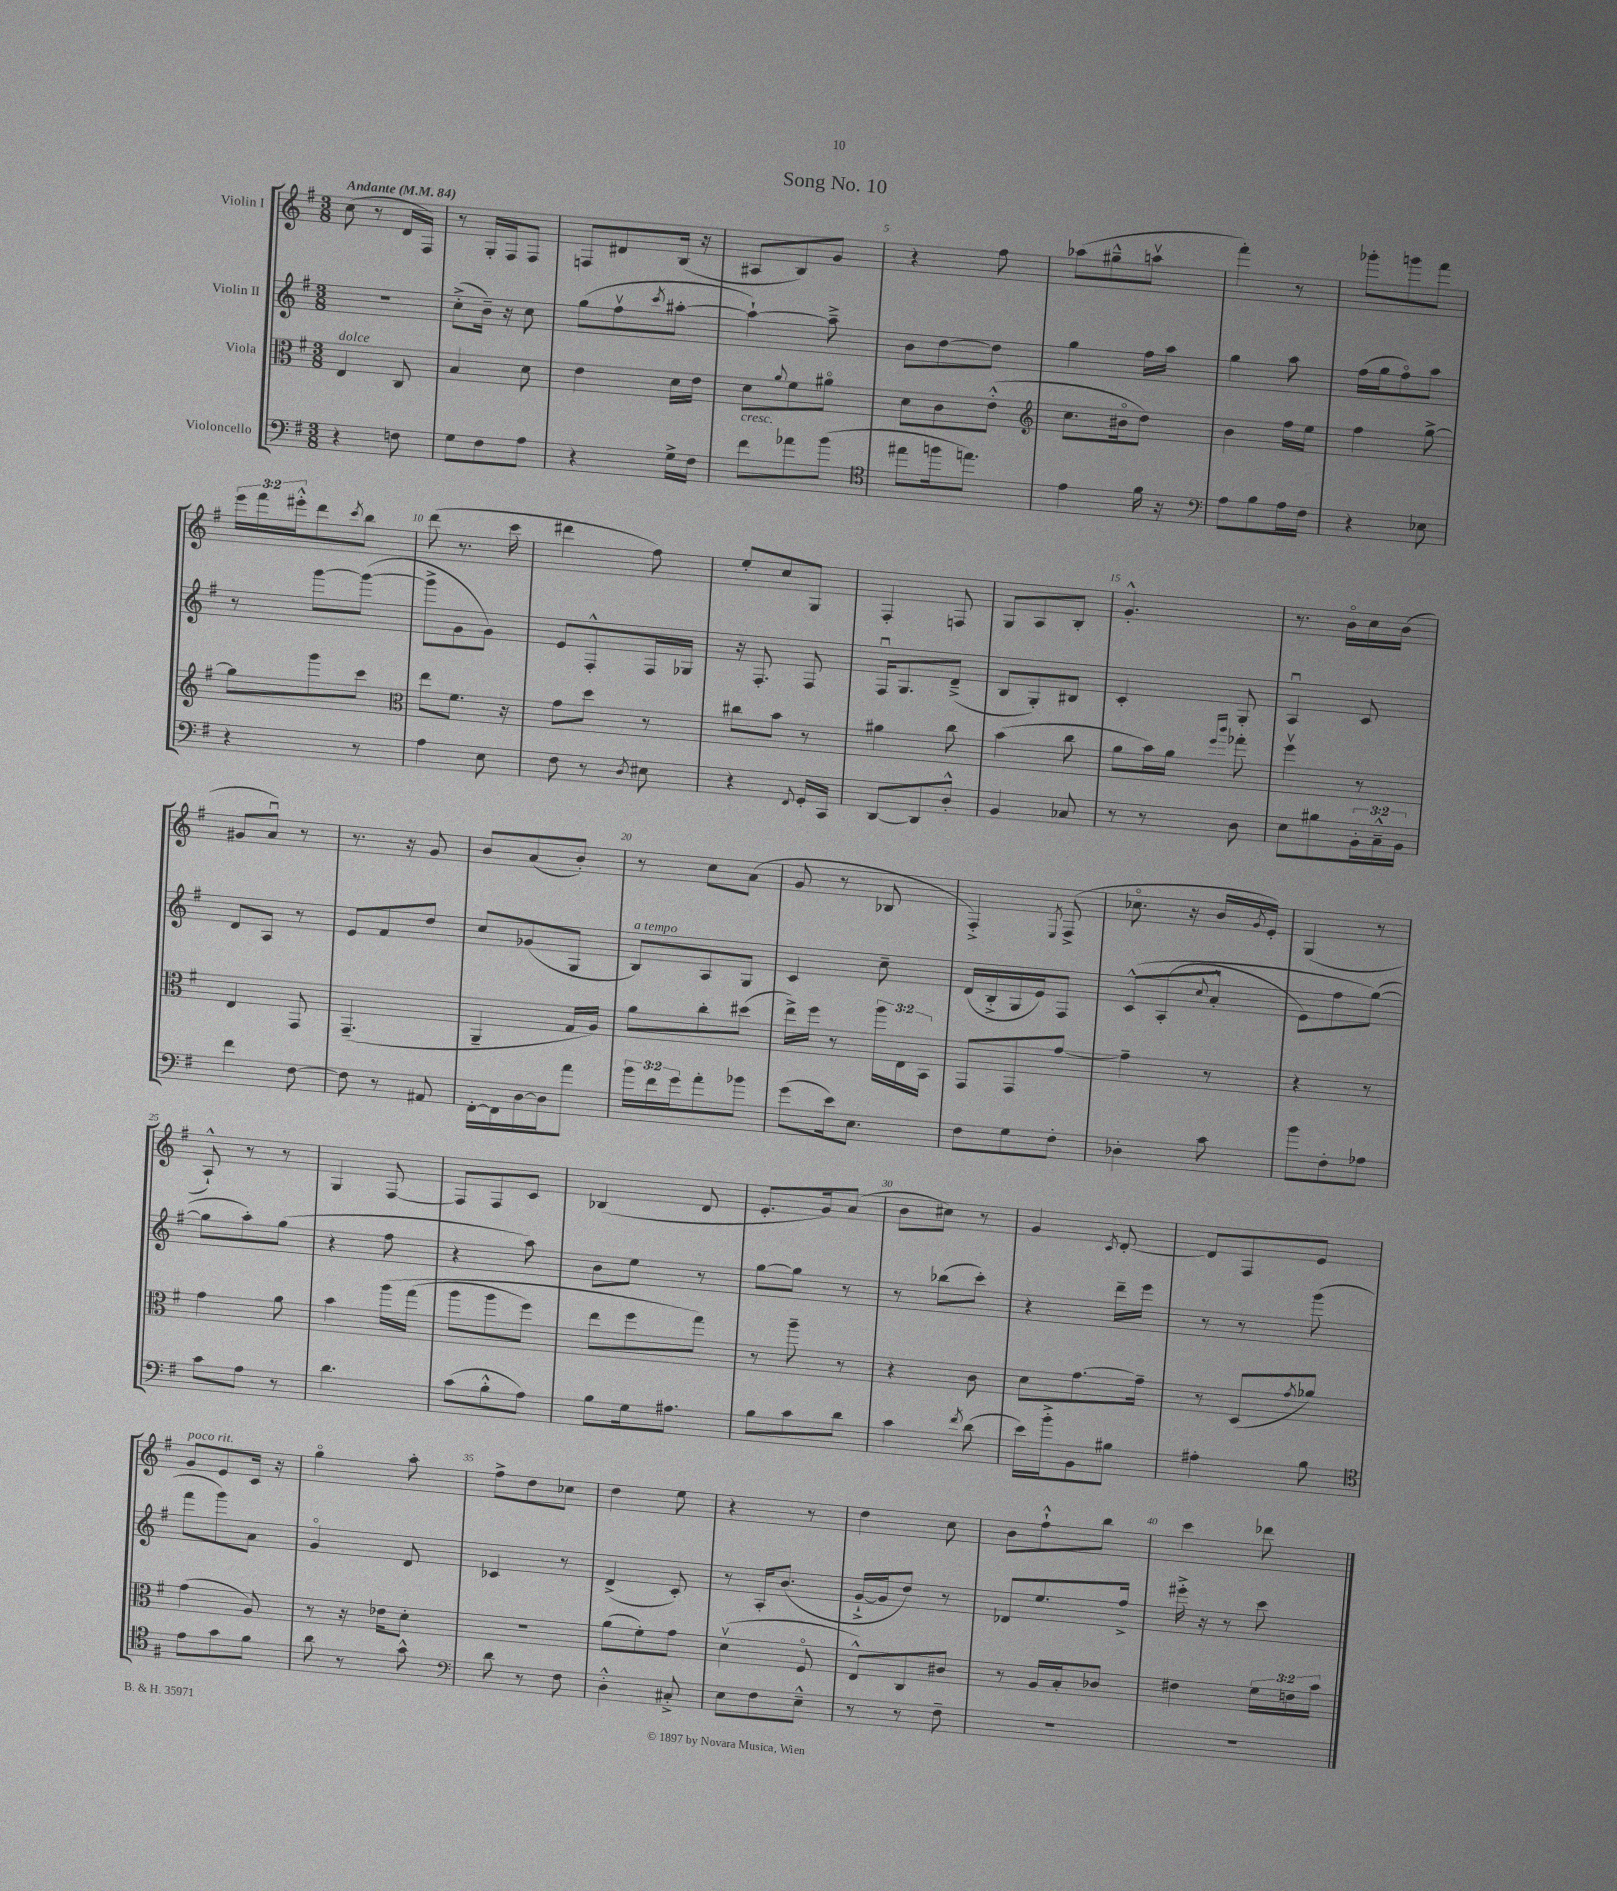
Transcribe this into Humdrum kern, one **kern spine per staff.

**kern	**kern	**kern	**kern
*part4	*part3	*part2	*part1
*staff4	*staff3	*staff2	*staff1
*I"Violoncello	*I"Viola	*I"Violin II	*I"Violin I
*clefF4	*clefC3	*clefG2	*clefG2
*k[f#]	*k[f#]	*k[f#]	*k[f#]
*M3/8	*M3/8	*M3/8	*M3/8
*MM84	*MM84	*MM84	*MM84
=1	=1	=1	=1
!	!	!	!LO:TX:a:B:t=Andante
!	!LO:TX:a:i:t=dolce	!	!
4r	4E/	4.r	(8cc\
.	.	.	8r
8Fn\	8C/	.	16d/LL
.	.	.	16F#/JJ)
=2	=2	=2	=2
8G\L	4B/	(8cc'^\L	8r
8F#\	.	16b~\Jk)	16G'/LL
.	.	16r	16F#/J
8A\J	8d\	8cc\	8F#/J
=3	=3	=3	=3
4r	4e\	(8gg\L	8Fn/L
.	.	8ff#v\	8d#X/
.	.	8qccc/	.
16G^\LL	16d\LL	[8aa#X'\J	(16B/Jk
16F#\JJ	16e\JJ	.	16r
=4	=4	=4	=4
!LO:TX:a:i:t=cresc.	!	!	!
8f#\L	8d\L	4aa#`\_)	8A#X/L
.	8qqa/	.	.
8a-X\	8f#\	.	8B/)
(8b\J	8a#X\J	8aa#~^\]	8g/J
=5	=5	=5	=5
*clefC4	*	*	*
8ee#X\L	8d\L	8b\L	4r
16ffn\k	8c\	[8dd\	.
8.een\J)	.	.	.
.	(8e'^^\J	8dd\J]	8ff#\
=6	=6	=6	=6
*	*clefG2	*	*
4e\	8.cc\L	4gg\	(8aa-X\L
.	.	.	8gg#X~^^\
.	16b#X\k	.	.
16f#\	8dd\J)	16ff#\LL	8aanv\J
16r	.	16aa\JJ	.
=7	=7	=7	=7
*clefF4	*	*	*
8A\L	4b\	4gg\	4fff#'\)
8B\	.	.	.
16A\L	16ff#\LL	8aa\	8r
16F#\JJ	16ee\JJ	.	.
=8	=8	=8	=8
4r	4ff#\	(16ff#\LL	8ggg-X'\L
.	.	16gg\J	.
.	.	8ff#\)	8gggn\
8E-X\	[8gg^\	8aa\J	8fff#\J
!!LO:LB:g=z
=9	=9	=9	=9
4r	8gg\L]	8r	24eee\LL
.	.	.	24fff#\
.	.	.	24eee#X'^^\J
.	8ggg\	[8ggg\L	8ddd\
.	.	.	8qccc/
8r	8ccc\J	(8ggg\J_	8bb\J
=10	=10	=10	=10
*	*clefC3	*	*
4A\	8ee\L	8ggg^\L]	(8ddd\
.	8.f#\J	8g\	8.r
8E\	.	8g\J)	.
.	16r	.	16ccc\
=11	=11	=11	=11
8F#\	8g\L	8e/L	4ddd#X\
8r	8dd\J	8F#'^^/	.
8qD/	.	.	.
8E#X\	8r	16F#/L	8ff#\)
.	.	16G-X/JJ	.
=12	=12	=12	=12
4r	8cc#X\L	16r	8ee'/L
.	.	8.F#'/	.
.	8b\J	.	8cc/
8qqFF#/	.	.	.
16GG'/LL	8r	8F#/	8G/J
16CC/JJ	.	.	.
=13	=13	=13	=13
[8DD/L	4a#X\	16F#u/KL	4F#'/
.	.	8.G/	.
8DD/]	.	.	.
8D'^^/J	8cc\	(8d~^/J	8Fn/
=14	=14	=14	=14
4BB/	(4b\	8B/L	8G/L
.	.	8G'/)	8A/
8C-X/	8cc\	8B#X/J	8B'/J
=15	=15	=15	=15
8r	8a\L	4c'/	4.g'^^/
8r	16b\L)	.	.
.	16a\JJ	.	.
.	16qqff#/LL	.	.
.	16qqccc/JJ	.	.
8D\	8gg-X'\	8G'/	.
=16	=16	=16	=16
8E\L	4ff#v\	4Au/	8.r
8B#X\	.	.	.
.	.	.	16b\LL
24BB'\L	8r	8c/	16cc\
24C~^^\	.	.	.
.	.	.	(16b\JJ
24BB\JJ	.	.	.
!!LO:LB:g=z
=17	=17	=17	=17
4f#\	4E/	8d/L	8g#X/L
.	.	8A/J	8au/J)
[8F#\	8GG/	8r	8r
=18	=18	=18	=18
8F#\]	(4.GG~/	8e/L	8.r
8r	.	8f#/	.
.	.	.	16r
8AA#X/	.	8dd/J	8g/
=19	=19	=19	=19
[16FF#'\LL	4AA~/	8cc/L	8b/L
16FF#\]	.	.	.
[16D\	.	(8g-X/	(8a/
16D\J]	.	.	.
8a\J	16G/LL	8G/J	8b'/J)
.	16A/JJ)	.	.
=20	=20	=20	=20
!	!	!LO:TX:a:i:t=a tempo	!
24b\LL	8a\L	8B/L)	8r
24f#\	.	.	.
24g\J	.	.	.
8a'\	8cc'\	8A/	8cc\L
8b-X\J	(8dd#X\J	8G/J	(8a\J
=21	=21	=21	=21
(8g\L	16ee^\LL)	4c/	8g/
.	16ff#\JJ	.	.
16e\k)	8r	.	8r
8.E\J	.	.	.
.	24aa\LL	8cc~\	8B-X/
.	24E\	.	.
.	24BB\JJ	.	.
=22	=22	=22	=22
8F#\L	8GG/L	(16d/LL	4F#'^/)
.	.	16B'^/	.
8G\	8GG/	16G/	.
.	.	16e/J)	.
.	.	.	8qE/
8F#'\J	[8g/J	8F#/J	(8F#^/
=23	=23	=23	=23
4D-X'\	4g~\]	(8c^^/L	8.cc-X\
.	.	(8A'/	.
.	.	.	16r
.	.	8qqcc/	.
8c\	8r	8a'^^/J	16b/LL
.	.	.	8qg/
.	.	.	16e'/JJ)
=24	=24	=24	=24
8b\L	4r	8e\L)	(4G/
8F#'\	.	8ff#\	.
8A-X\J	8r	([8gg\J)	8r
!!LO:LB:g=z
=25	=25	=25	=25
8c\L	4g\	8gg\L]	8A`^^/)
8A\J	.	8aa'\)	8r
8r	8a\	(8gg\J	8r
=26	=26	=26	=26
4.d\	4b\	4r	4G/
.	(16aa\LL	8ff#\	[8F#/
.	(16gg\JJ	.	.
=27	=27	=27	=27
(8c\L	8aa\L	4r	8F#/L]
8B'^^\	8aa\	.	8F#/
8A\J)	8ff#\J)	8aa\)	8c/J
=28	=28	=28	=28
8B\L	8ee\L	8b\L	(4B-X/
16G\k	8ff#\	8ee\J	.
8.A#X\J	.	.	.
.	8gg\J)	8r	8d/
=29	=29	=29	=29
8B\L	8r	[8gg\L	8.e'/L
8c\	8aa~\	8gg\J]	.
.	.	.	16g/k)
8d\J	8r	8r	(8a/J
=30	=30	=30	=30
4c\	4r	8r	8b\L
.	.	(8bb-X\L	8cc#X\J)
8qf#/	.	.	.
(8d\	8c\	8ccc'\J)	8r
=31	=31	=31	=31
16e\LL)	8d\L	4r	4g/
16b'^\J	.	.	.
8BB\	[8.g\	.	.
.	.	.	8qc/
8B#X\J	.	16ddd~\LL	[8d'/
.	16g~\Jk]	16eee\JJ	.
=32	=32	=32	=32
4A#X'\	8r	8r	8d/L]
.	(8D/L	8r	8F#/
.	8qg/	.	.
8B\	8a-X/J)	(8ggg\	8e/J
!!LO:LB:g=z
=33	=33	=33	=33
*clefC4	*	*	*
!	!	!	!LO:TX:a:i:t=poco rit.
8e\L	(4g\	8fff#\L	8g/L
8g\	.	8ggg\)	8e/
8f#\J	8A/)	8a\J	16c/Jk
.	.	.	16r
=34	=34	=34	=34
8a\	8r	4g/	4gg\
8r	16r	.	.
.	16e-X\KL	.	.
8g^^\	8d'\J	8d/	8aa'\
=35	=35	=35	=35
*clefF4	*	*	*
8d\	4.r	4c-X/	8ff#^\L
8r	.	.	8dd\
8F#\	.	8r	8cc-X\J
=36	=36	=36	=36
4D'^^\	(8a\L	(4d^/	4dd\
.	8f#'\)	.	.
8C#X'^/	8g\J	8c'/)	8ee\
=37	=37	=37	=37
8E\L	(4dv\	8r	4r
8F#\	.	16A'/KL	.
.	.	(8.b/J	.
8E~^^\J	8F#/	.	8r
=38	=38	=38	=38
8r	8E^^/L)	[16g`^/LL	4dd\
.	.	16g/J]	.
8r	8C/	8dd/J)	.
8F#~\	8c#X/J	8r	8cc\
=39	=39	=39	=39
4.r	8r	8d-X/L	8b\L
.	16A/LL	8.ee/	8ff#`^^\
.	16B'/J	.	.
.	8c-X/J	.	8bb\J
.	.	16ff#^/Jk	.
=40	=40	=40	=40
4.r	4e#X\	16eee#X'^\	4ccc\
.	.	16r	.
.	.	8r	.
.	24f#\LL	8ccc\	8ddd-X\
.	24en\	.	.
.	24b\JJ	.	.
==	==	==	==
*-	*-	*-	*-
